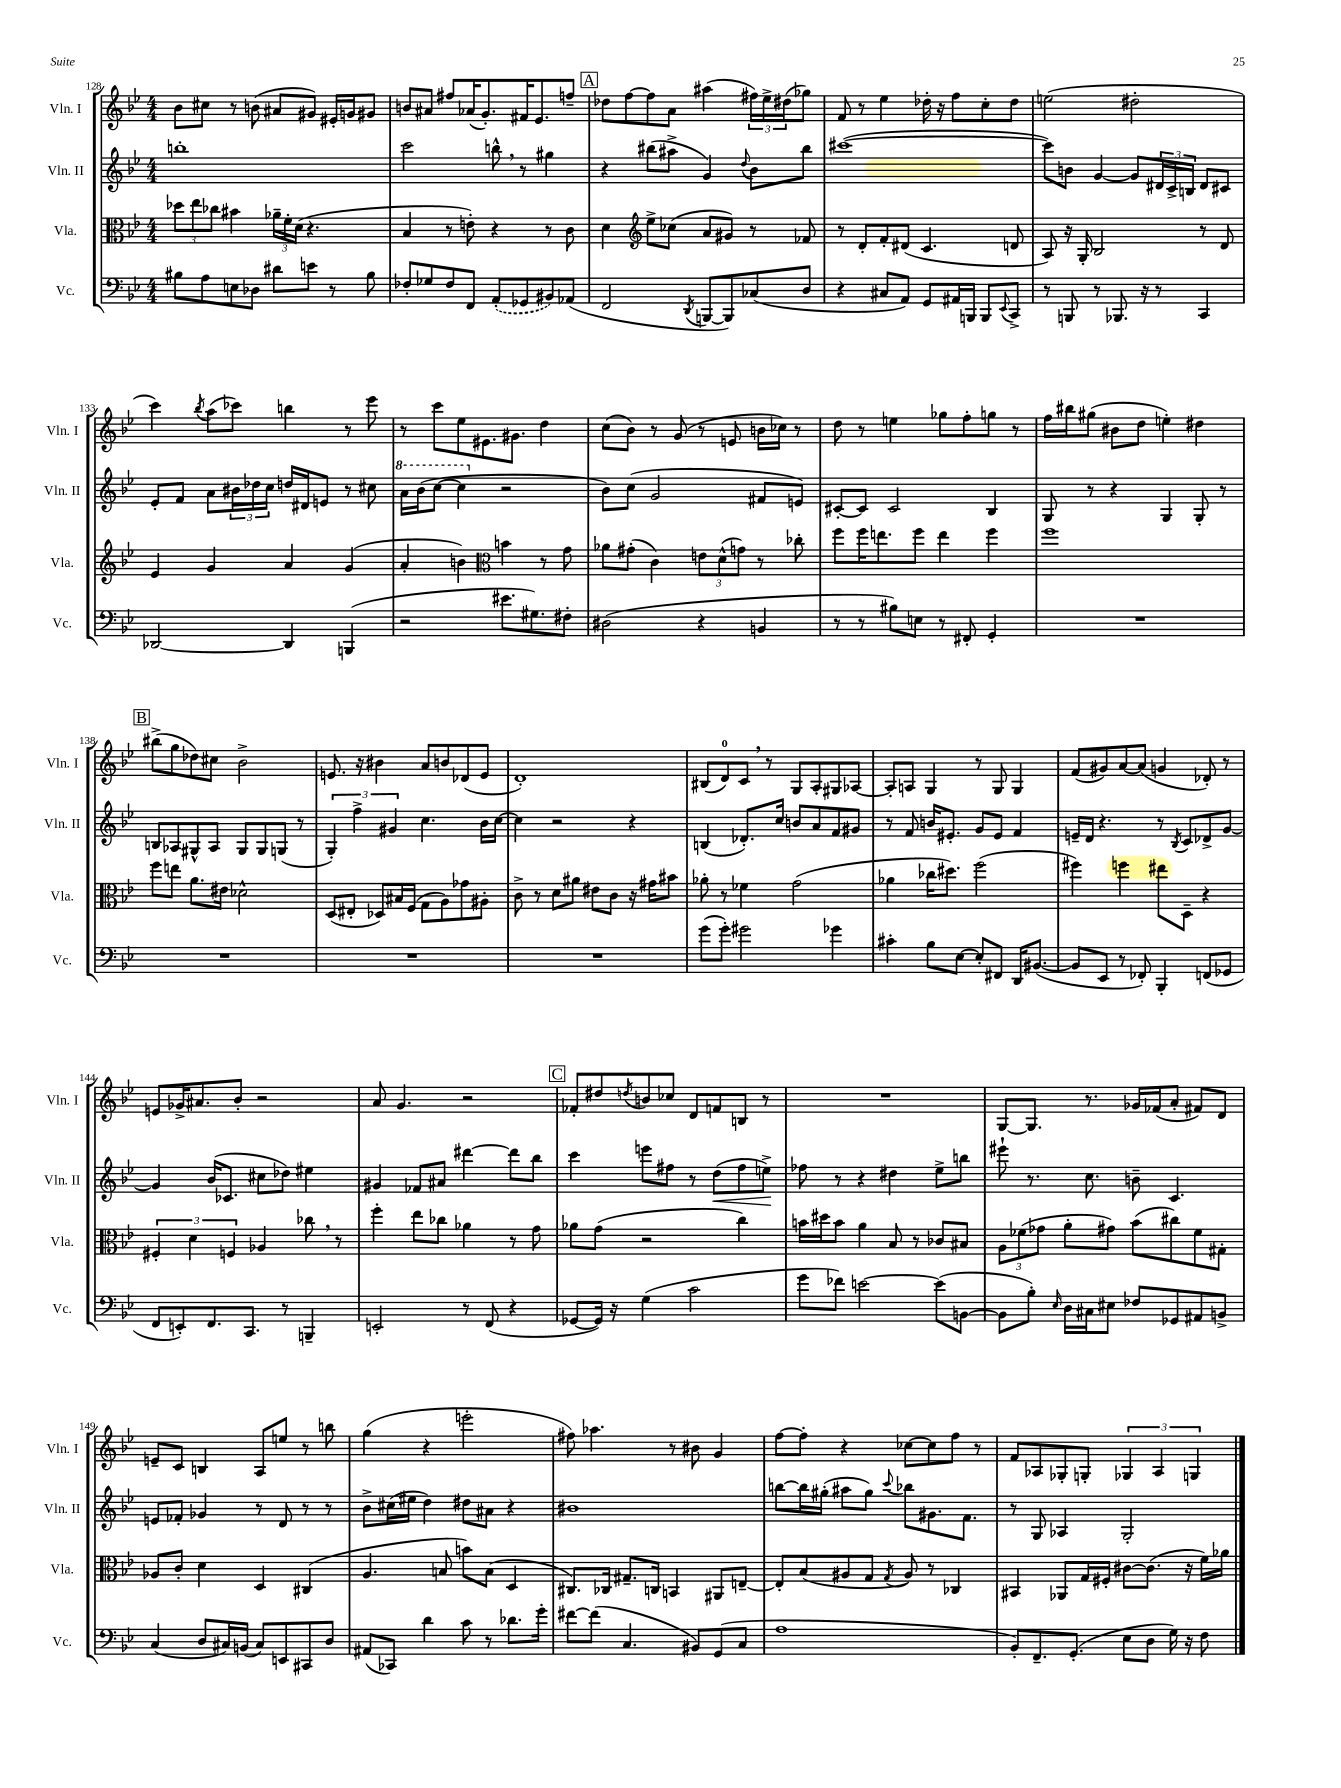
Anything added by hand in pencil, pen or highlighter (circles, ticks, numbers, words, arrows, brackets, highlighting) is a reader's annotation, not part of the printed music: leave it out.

**kern	**kern	**kern	**kern
*staff4	*staff3	*staff2	*staff1
*clefF4	*clefC3	*clefG2	*clefG2
*k[b-e-]	*k[b-e-]	*k[b-e-]	*k[b-e-]
*M4/4	*M4/4	*M4/4	*M4/4
8B#	12dd-	1bb'	8b-
.	12ee-	.	.
8A	.	.	8cc#
.	12cc-	.	.
8E	4b#	.	8r
8D-	.	.	(8b
8d#	24a-~	.	8a#
.	24f'	.	.
.	(24d	.	.
8e	4.r	.	8g#)
8r	.	.	16e#'
.	.	.	16g
8B#	.	.	8g#
=	=	=	=
8F-'	4B-	2ccc	8b
8G-	.	.	8a#
8F-	8r	.	8ff#
8FF	8e')	.	(16a-
.	.	.	8.g')
(8AA'	4r	8bb^^	.
8GG-	.	8r	16f#
.	.	.	8.e-
8BB#)	8r	4gg#	.
(8AA-	8c	.	8ff~
=	=	=	=
2FF	4d	4r	8dd-
.	.	.	[8ff
*	*clefG2	*	*
.	8ee-^	(8bb#	8ff]
.	(8cc-	8aa#^	8a
8qDD	.	.	.
[8BBB	8a	4g)	(4aa#
8BBB])	8g#)	.	.
.	.	8qqdd	.
(8C-	8r	8b-	24ff#)
.	.	.	24ee-^
.	.	.	(24dd#
8D	8f-	8bb#	8gg-)
=	=	=	=
4r	8r	([1ccc#	8f
.	8d'	.	8r
8C#	8f'	.	4ee-
8AA)	(8d#	.	.
8GG	4.c	.	16dd-'
.	.	.	16r
16AA#	.	.	8ff
16BBB	.	.	.
8BBB	.	.	8cc'
8qqEE-	.	.	.
8CC^	8d	.	8dd-
=	=	=	=
8r	8A)	8ccc#])	(2ee
8BBB	16r	8b	.
.	16G'	.	.
8r	2B-	[4g	.
8.BBB-	.	.	.
.	.	8g]	2dd#'
16r	.	.	.
8r	.	24d#	.
.	.	24c^	.
.	.	24B	.
4CC	8r	8d#	.
.	8d	8c#	.
=	=	=	=
[2DD-	4e-	8e-'	4ccc)
.	.	8f	.
.	.	.	8qbb-
.	4g	8a	(8aa
.	.	24b#	8ccc-)
.	.	24dd-	.
.	.	24cc	.
4DD-]	4a	16dd	4bb
.	.	16d#	.
.	.	8e	.
(4BBB	(4g	8r	8r
.	.	8cc#	8eee-
=	=	=	=
2r	4a'	16aa	8r
.	.	(16bb-	.
.	.	[8ccc	8ccc
.	4b)	4ccc]	8ee-
.	.	.	8.e#
*	*clefC3	*	*
8.e#	4b	2r	.
.	.	.	8.g#
8.G#)	.	.	.
.	8r	.	4dd
8F#'	8g	.	.
=	=	=	=
(2D#	8a-	8b-)	(8cc
.	(8g#'	(8cc	8b-)
.	4c)	2g	8r
.	.	.	(8g
4r	12e	.	8r
.	(12d^^	.	.
.	.	.	8e
.	12g)	.	.
4BB	8r	8f#	16b
.	.	.	16cc-)
.	8cc-'	8e)	8r
=	=	=	=
8r	8ff	[8c#'	8dd
8r	16ff	8c#]	8r
.	8.ee	.	.
8B#)	.	2c#	4ee
8E	8ff	.	.
8r	4ee	.	8gg-
8FF#'	.	.	8ff'
4GG'	4ff	4B-	8gg
.	.	.	8r
=	=	=	=
1r	1ff	8G	16ff
.	.	.	16bb#
.	.	8r	(8gg#
.	.	4r	8b#
.	.	.	8dd
.	.	4G	4ee')
.	.	8G'	4dd#
.	.	8r	.
=	=	=	=
1r	8ff	8B	(8bb#^
.	8ee	8A-	8gg
.	8.a	8G#^^	8dd-)
.	.	8A-	8cc#
.	16e#	.	.
.	2d-^^	8G#	2b-^
.	.	8G#	.
.	.	(8G	.
.	.	8r	.
=	=	=	=
1r	(8D	6G')	8.e
.	8E#'	.	.
.	.	6ff^	.
.	.	.	16r
.	8D-)	.	4b#
.	.	6g#	.
.	16B#	.	.
.	(16F	.	.
.	8G	4.cc	8a
.	8A)	.	8b
.	8g-	.	(8d-
.	8A#'	16b-	8e
.	.	[16cc	.
=	=	=	=
1r	8c^	4cc]	1d')
.	8r	.	.
.	8d	2r	.
.	8a#	.	.
.	8e#	.	.
.	8c	.	.
.	16r	4r	.
.	16g#	.	.
.	8b#	.	.
=	=	=	=
(8g	8a-'	(4B	(8B#
8g')	8r	.	8d)
2g#	4f-	8.d-')	8c
.	.	.	8r
.	.	16cc	.
.	(2g	8b	8G
.	.	8a	8A'
4g-	.	8f	8G#
.	.	8g#	[8A-
=	=	=	=
4c#'	4a-	8r	8A-']
.	.	8f	8A
8B-	16cc-	16b	4G
.	8.dd#)	8.e#'	.
[8E-	.	.	.
8E-']	(2ff	8g	8r
8FF#	.	8e#	8G
16DD	.	4f	4G
([8.BB#	.	.	.
=	=	=	=
8BB#]	4ff#)	16e~	(8f
.	.	16d	.
8EE-	.	4.r	8g#)
8r	4ff	.	[8a
8FF-')	.	.	(8a]
4BBB-'	8ee#	8r	4g
.	.	8qB-	.
.	8D~	8c	.
(8FF	4r	8d-^	8d-')
8GG-	.	[8g	8r
=	=	=	=
8FF	6F#'	4g]	8e
8EE')	.	.	16g-^
.	6d	.	.
.	.	.	8.a#
8.FF	.	(16b-	.
.	.	8.c-	.
.	6F	.	.
.	.	.	8b-'
8.CC	.	.	.
.	4A-	8cc#	2r
8r	.	8dd-)	.
4BBB~	8cc-	4ee#	.
.	8r	.	.
=	=	=	=
2EE'	4ff'	4g#	8a
.	.	.	4.g
.	8ee-	8f-	.
.	8cc-	8a#	.
8r	4a-	[4ddd#	2r
(8FF	.	.	.
4r	8r	8ddd#]	.
.	8g	8bb-	.
=	=	=	=
[8GG-	8a-	4ccc	8f-'
16GG-])	(8g	.	8dd#
16r	.	.	.
.	.	.	8qdd
(4G	2r	8eee	8b
.	.	8ff#	8cc-
2c	.	8r	8d
.	.	(8dd	8f
.	4cc)	8ff#	8B
.	.	8ee^)	8r
=	=	=	=
8g	16b	8ff-	1r
.	16dd#	.	.
8f-)	8b	8r	.
[2e	4a	4r	.
.	8B-	4dd#	.
.	8r	.	.
(8e]	8c-	8ee-^	.
[8BB	8B#	8bb	.
=	=	=	=
8BB]	12A	8eee#`	[8G
.	(12f-	.	.
8B-')	.	8.r	8.G]
.	12g-	.	.
16qqE-	.	.	.
16D	8a'	.	.
16C#	.	8.cc	8.r
8E#	8g#)	.	.
8F-	(8b-	8b~	16g-
.	.	.	(16f-
8GG-	8cc#)	4.c	8a'
8AA#	8f-	.	8f#)
8BB^	8G#'	.	8d
=	=	=	=
(4C	8A-	8e	8e~
.	8c'	8f-'	8c
8D	4d	4g-	4B
16C#)	.	.	.
(16BB	.	.	.
8C#)	4D	8r	8A
8EE	.	8d	8ee
8CC#	(4C#	8r	8r
8D	.	8r	8bb
=	=	=	=
(8AA#	4.A	8b-^	(4gg
8CC-)	.	(16cc#	.
.	.	16ee#	.
4d	.	4dd)	4r
.	8B	.	.
8c	8b)	8dd#	2eee'
8r	(8B	8a#	.
8.d-	4D	4r	.
16g'	.	.	.
=	=	=	=
[8f#	8.C#)	1b#	8ff#)
(8f#]	.	.	4.aa-
.	16C-	.	.
4.C	8.G#~	.	.
.	16C	.	.
.	4BB	.	8r
8BB#)	.	.	8b#
(8GG	8AA#	.	4g
8C	[8E~	.	.
=	=	=	=
1A	8E']	[8bb	[8ff
.	(8B-	16bb]	8ff']
.	.	(16gg#'	.
.	8A#	8aa#	4r
.	8G	8gg#)	.
.	8qG	8qqccc	.
.	8A#)	8bb-	[8cc-
.	8r	8.g#	8cc-]
.	4C-	.	8ff
.	.	8.f	.
.	.	.	8r
=	=	=	=
8BB-')	4BB#	8r	8f
8.FF~	.	8G	8A-
.	8AA-	4A-	8G-'
(8.GG'	.	.	.
.	16G	.	8G'
.	16F#'	.	.
8E-	[8c#	2G'	6G-
8D	(8.c#]	.	.
.	.	.	6A-
16G)	.	.	.
16r	16r	.	.
.	.	.	6G
8F	16f)	.	.
.	16a-	.	.
==	==	==	==
*-	*-	*-	*-
